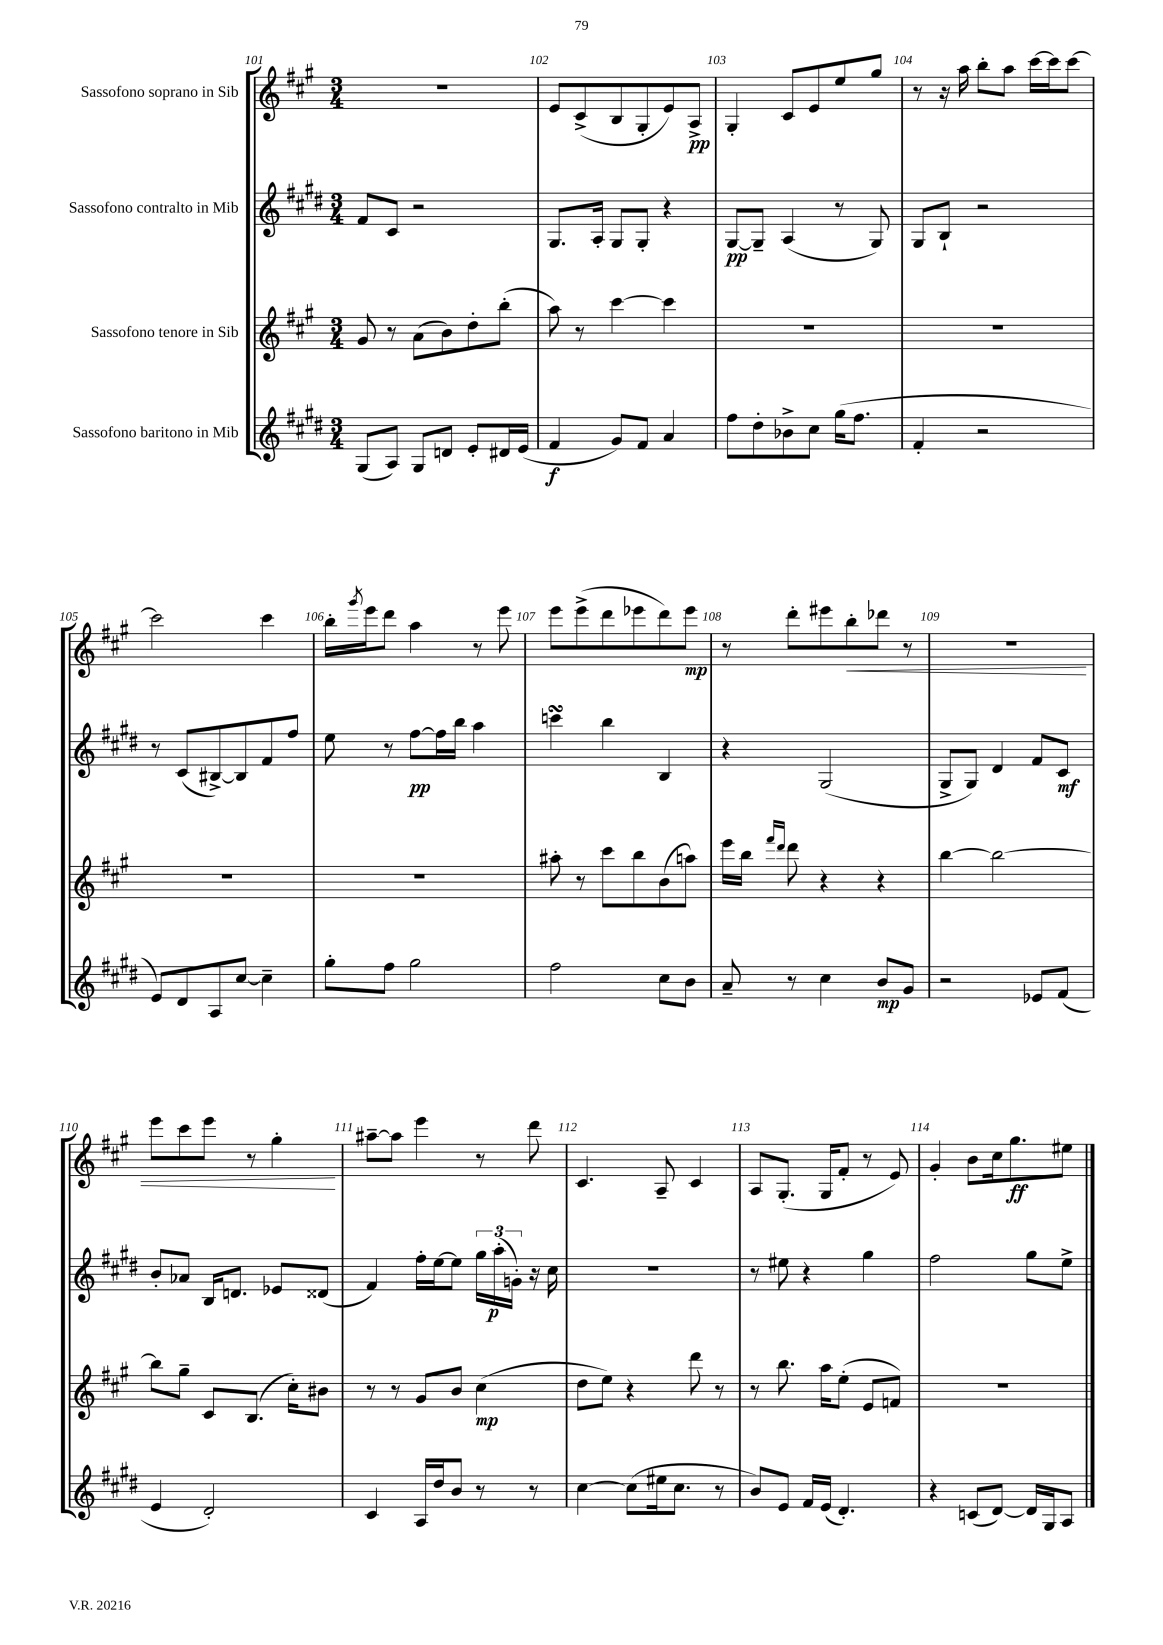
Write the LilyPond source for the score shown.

<<
\new StaffGroup <<
\new Staff = "s0" \with { instrumentName = "Sassofono soprano in Sib" } {
    \clef treble \key a \major \numericTimeSignature \time 3/4
    R2. |
    e'8 cis'8->( b8 gis8-. e'8) a8->\pp |
    gis4-. cis'8 e'8 e''8 gis''8 |
    r8 r16 a''16 b''8-. a''8 cis'''16~ cis'''16 cis'''8~ |
    cis'''2 cis'''4 |
    b''16-. \acciaccatura { gis'''8 } e'''16 d'''8 a''4 r8 e'''8 |
    e'''8 e'''8->( d'''8 ees'''8 d'''8) ees'''8\mp |
    r8 d'''8-. eis'''8 b''8-.\< des'''8 r8 |
    R2. |
    e'''8 cis'''8 e'''8 r8 gis''4-.\! |
    ais''8~-- ais''8 e'''4 r8 d'''8 |
    cis'4. a8-- cis'4 |
    a8 gis8.-.( gis16 fis'8-. r8 e'8) |
    gis'4-. b'8 cis''16 gis''8.\ff eis''8 \bar "|." |
}
\new Staff = "s1" \with { instrumentName = "Sassofono contralto in Mib" } {
    \clef treble \key e \major \numericTimeSignature \time 3/4
    fis'8 cis'8 r2 |
    gis8. a16-. gis8 gis8-. r4 |
    gis8~\pp gis8-- a4( r8 gis8) |
    gis8 b8-! r2 |
    r8 cis'8( bis8~->) bis8 fis'8 fis''8 |
    e''8 r8 fis''8~\pp fis''16 b''16 a''4 |
    c'''4\turn b''4 b4 |
    r4 gis2( |
    gis8-> gis8) dis'4 fis'8 cis'8\mf |
    b'8-. aes'8 b16 d'8. ees'8 disis'8( |
    fis'4) fis''16-. e''16~ e''8 \tuplet 3/2 { gis''16 a''16-.\p( g'16-.) } r16 cis''16 |
    R2. |
    r8 eis''8 r4 gis''4 |
    fis''2 gis''8 e''8-> \bar "|." |
}
\new Staff = "s2" \with { instrumentName = "Sassofono tenore in Sib" } {
    \clef treble \key a \major \numericTimeSignature \time 3/4
    gis'8 r8 a'8( b'8) d''8-. b''8-.( |
    a''8) r8 cis'''4~ cis'''4 |
    R2. |
    R2. |
    R2. |
    R2. |
    ais''8-. r8 cis'''8 b''8 b'8( a''8) |
    e'''16 b''16 \grace { fis'''16 d'''16 } d'''8 r4 r4 |
    b''4~ b''2~ |
    b''8 gis''8-- cis'8 b8.( cis''16-.) bis'8 |
    r8 r8 gis'8 b'8 cis''4\mp( |
    d''8 e''8) r4 d'''8 r8 |
    r8 b''8. a''16 e''8-.( e'8 f'8) |
    R2. \bar "|." |
}
\new Staff = "s3" \with { instrumentName = "Sassofono baritono in Mib" } {
    \clef treble \key e \major \numericTimeSignature \time 3/4
    gis8( a8) gis8 d'8 e'8-. dis'16 e'16( |
    fis'4\f gis'8) fis'8 a'4 |
    fis''8 dis''8-. bes'8-> cis''8 gis''16( fis''8. |
    fis'4-. r2 |
    e'8) dis'8 a8 cis''8~ cis''4-- |
    gis''8-. fis''8 gis''2 |
    fis''2 cis''8 b'8 |
    a'8-- r8 cis''4 b'8\mp gis'8 |
    r2 ees'8 fis'8( |
    e'4 dis'2-.) |
    cis'4 a16 dis''16 b'8 r8 r8 |
    cis''4~ cis''8( eis''16 cis''8. r8 |
    b'8) e'8 fis'16 e'16( dis'4.-.) |
    r4 c'8( dis'8~) dis'16 gis16 a8 \bar "|." |
}
>>
>>
\layout { \context { \Score currentBarNumber = #101 \override BarNumber.break-visibility = ##(#f #t #t) barNumberVisibility = #all-bar-numbers-visible } }
